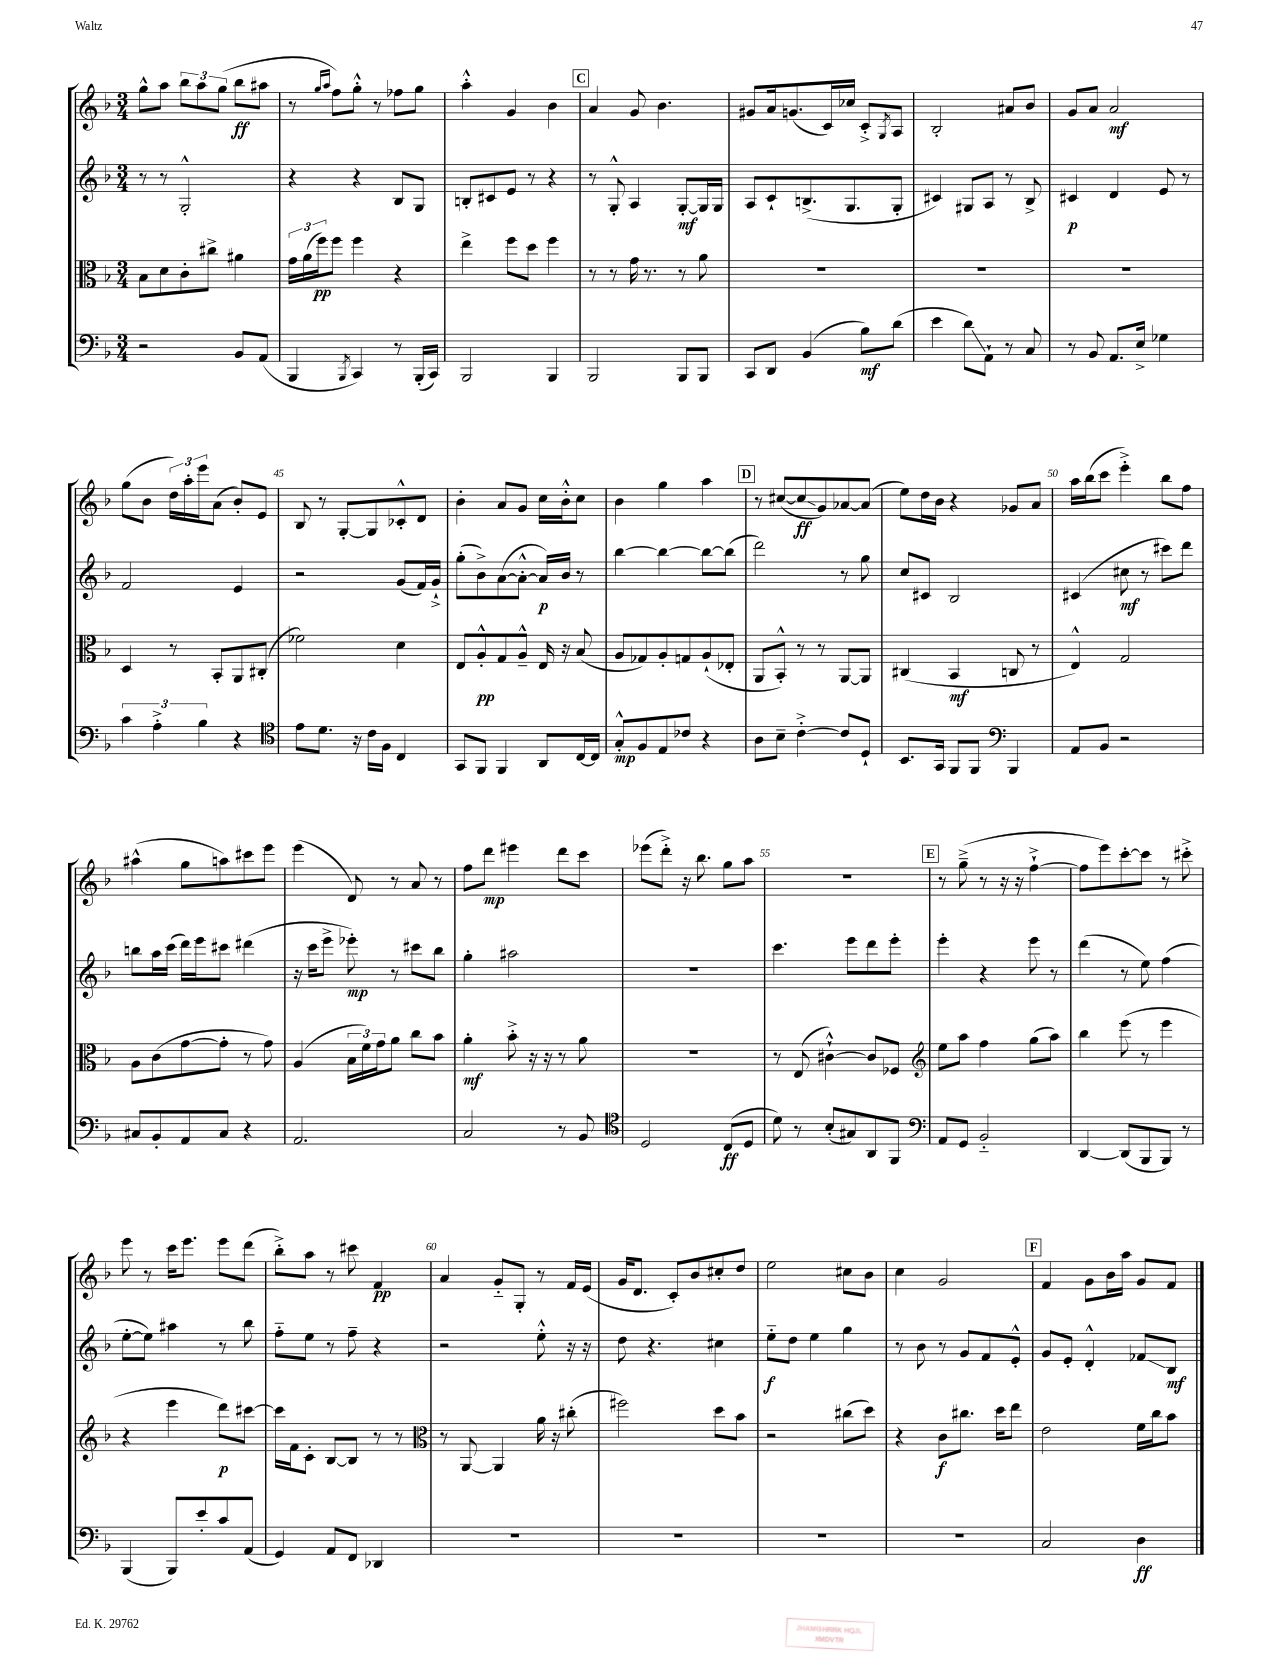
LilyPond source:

<<
\new StaffGroup <<
\new Staff = "s0" {
    \clef treble \key f \major \numericTimeSignature \time 3/4
    g''8-^ a''8 \tuplet 3/2 { bes''8 a''8 g''8( } bes''8\ff ais''8 |
    r8 \grace { g''16 a''16 } f''8) g''8-.-^ r8 fes''8 g''8 |
    a''4-.-^ g'4 bes'4 |
    \mark \markup { \box "C" } a'4 g'8 bes'4. |
    gis'8 a'16 g'8.( c'16) ces''16 c'8-.-> \acciaccatura { g8 } a8 |
    bes2-. ais'8 bes'8 |
    g'8 a'8 a'2\mf |
    g''8( bes'8 \tuplet 3/2 { d''16) a''16-. e'''16 } a'8( bes'8-.) e'8 |
    bes8 r8 g8~-. g8 ces'8-.-^ d'8 |
    bes'4-. a'8 g'8 c''16 bes'16-.-^ c''8 |
    bes'4 g''4 a''4 |
    \mark \markup { \box "D" } r8 cis''8~( cis''8\glissando\ff g'8) aes'8~ aes'8( |
    e''8) d''16 bes'16 r4 ges'8 a'8 |
    a''16 bes''16( c'''8 e'''4-.->) bes''8 f''8 |
    ais''4-^( g''8 a''8) cis'''8 e'''8 |
    e'''4( d'8) r8 a'8 r8 |
    f''8 d'''8\mp eis'''4 d'''8 c'''8 |
    ees'''8( d'''8-.->) r16 bes''8. g''8 a''8 |
    R2. |
    \mark \markup { \box "E" } r8 g''8--->( r8 r16 r16 f''4~-!-> |
    f''8 e'''8) c'''8~-. c'''8 r8 cis'''8-.-> |
    e'''8 r8 c'''16 e'''8. e'''8 d'''8( |
    bes''8-.->) a''8 r8 cis'''8 f'4\pp |
    a'4 g'8-_ g8-. r8 f'16 e'16( |
    g'16 d'8. c'8-.) bes'8 cis''8-. d''8 |
    e''2 cis''8 bes'8 |
    c''4 g'2 |
    \mark \markup { \box "F" } f'4 g'8 bes'16 a''16 g'8 f'8 \bar "|." |
}
\new Staff = "s1" {
    \clef treble \key f \major \numericTimeSignature \time 3/4
    r8 r8 g2-.-^ |
    r4 r4 bes8 g8 |
    b8-. cis'8 e'8 r8 r4 |
    \mark \markup { \box "C" } r8 g8-.-^ a4 g8~-.\mf g16 g16 |
    a8 c'8-! b8.->( g8. g8-. |
    cis'4) gis8 a8 r8 bes8-> |
    cis'4\p d'4 e'8 r8 |
    f'2 e'4 |
    r2 g'8( f'16) g'16-!-> |
    g''8-.( bes'8->) a'8~( a'8~-.-^ a'16\p) bes'16 r8 |
    bes''4~ bes''4~ bes''8~ bes''8( |
    \mark \markup { \box "D" } d'''2) r8 g''8 |
    c''8 cis'8 bes2 |
    cis'4( cis''8\mf r8 cis'''8) d'''8 |
    b''8 a''16 c'''16( d'''16) e'''16 cis'''8 dis'''4( |
    r16 c'''16 e'''8-> ees'''8-.\mp) r8 cis'''8 bes''8 |
    g''4-. ais''2 |
    R2. |
    c'''4. e'''8 d'''8 e'''8-. |
    \mark \markup { \box "E" } e'''4-. r4 e'''8 r8 |
    d'''4( r8 e''8) f''4( |
    e''8~-. e''8) ais''4 r8 bes''8 |
    f''8-_ e''8 r8 f''8-- r4 |
    r2 e''8-.-^ r16 r16 |
    d''8 r4. cis''4 |
    e''8-_\f d''8 e''4 g''4 |
    r8 bes'8 r8 g'8 f'8 e'8-.-^ |
    \mark \markup { \box "F" } g'8 e'8-. d'4-.-^ fes'8\glissando bes8\mf \bar "|." |
}
\new Staff = "s2" {
    \clef alto \key f \major \numericTimeSignature \time 3/4
    bes8 d'8 c'8-. cis''8-> ais'4 |
    \tuplet 3/2 { g'16 a'16( f''16\pp) } f''8 f''4 r4 |
    e''4-> f''8 d''8 f''4 |
    \mark \markup { \box "C" } r8 r8 g'16 r8. r8 a'8 |
    R2. |
    R2. |
    R2. |
    d4 r8 bes,8-. a,8 cis8-.( |
    fes'2) d'4 |
    e8 a8-.-^\pp g8 a8---^ e16 r16 bes8( |
    a8 ges8) a8-. g8 a8-!( ees8-. |
    \mark \markup { \box "D" } a,8 bes,8-.-^) r8 r8 a,8~ a,8 |
    cis4( bes,4\mf c8 r8 |
    e4-^) g2 |
    a8 c'8( g'8~ g'8-. r8 g'8) |
    a4( \tuplet 3/2 { bes16 f'16) g'16 } a'8 c''8 bes'8 |
    a'4-.\mf bes'8-.-> r16 r16 r8 a'8 |
    R2. |
    r8 e8( cis'4~-!-^) cis'8 fes8 |
    \mark \markup { \box "E" } \clef treble e''8 a''8 f''4 g''8( a''8) |
    bes''4 e'''8( r8 e'''4 |
    r4 e'''4 d'''8\p) cis'''8~ |
    cis'''16 f'16 c'8-. bes8~ bes8 r8 r8 |
    \clef alto r8 a,8~ a,4 a'16 r16 cis''8-.( |
    fis''2) d''8 bes'8 |
    r2 cis''8( d''8) |
    r4 c'8\f cis''8. d''16 e''8 |
    \mark \markup { \box "F" } e'2 f'16 c''16 bes'8 \bar "|." |
}
\new Staff = "s3" {
    \clef bass \key f \major \numericTimeSignature \time 3/4
    r2 bes,8 a,8( |
    bes,,4 \acciaccatura { bes,,8 } c,4) r8 bes,,16-.( c,16) |
    bes,,2 bes,,4 |
    \mark \markup { \box "C" } bes,,2 bes,,8 bes,,8 |
    c,8 d,8 bes,4( bes8\mf) d'8( |
    e'4 d'8\glissando) a,8-! r8 c8 |
    r8 bes,8 a,8. e16-> ges4 |
    \tuplet 3/2 { c'4 a4-.-> bes4 } r4 |
    \clef tenor e'8 d'8. r16 c'16 f16 c4 |
    g,8 f,8 f,4 a,8 c16~ c16 |
    g8-.-^\mp f8 e8 ces'8 r4 |
    \mark \markup { \box "D" } a8 bes8-- c'4~-.-> c'8 d8-! |
    bes,8. g,16 f,8 f,8 \clef bass bes,,4 |
    a,8 bes,8 r2 |
    cis8 bes,8-. a,8 cis8 r4 |
    a,2. |
    c2 r8 bes,8 |
    \clef tenor d2 c8\ff( d8 |
    d'8) r8 bes8-.( gis8) a,8 f,8 |
    \mark \markup { \box "E" } \clef bass a,8 g,8 bes,2-_ |
    d,4~ d,8( bes,,8 bes,,8) r8 |
    bes,,4( bes,,8) e'8-. c'8 a,8( |
    g,4) a,8 f,8 des,4 |
    R2. |
    R2. |
    R2. |
    R2. |
    \mark \markup { \box "F" } c2 d4\ff \bar "|." |
}
>>
>>
\layout { \context { \Score currentBarNumber = #37 \override BarNumber.break-visibility = ##(#f #t #t) barNumberVisibility = #(every-nth-bar-number-visible 5) } }
